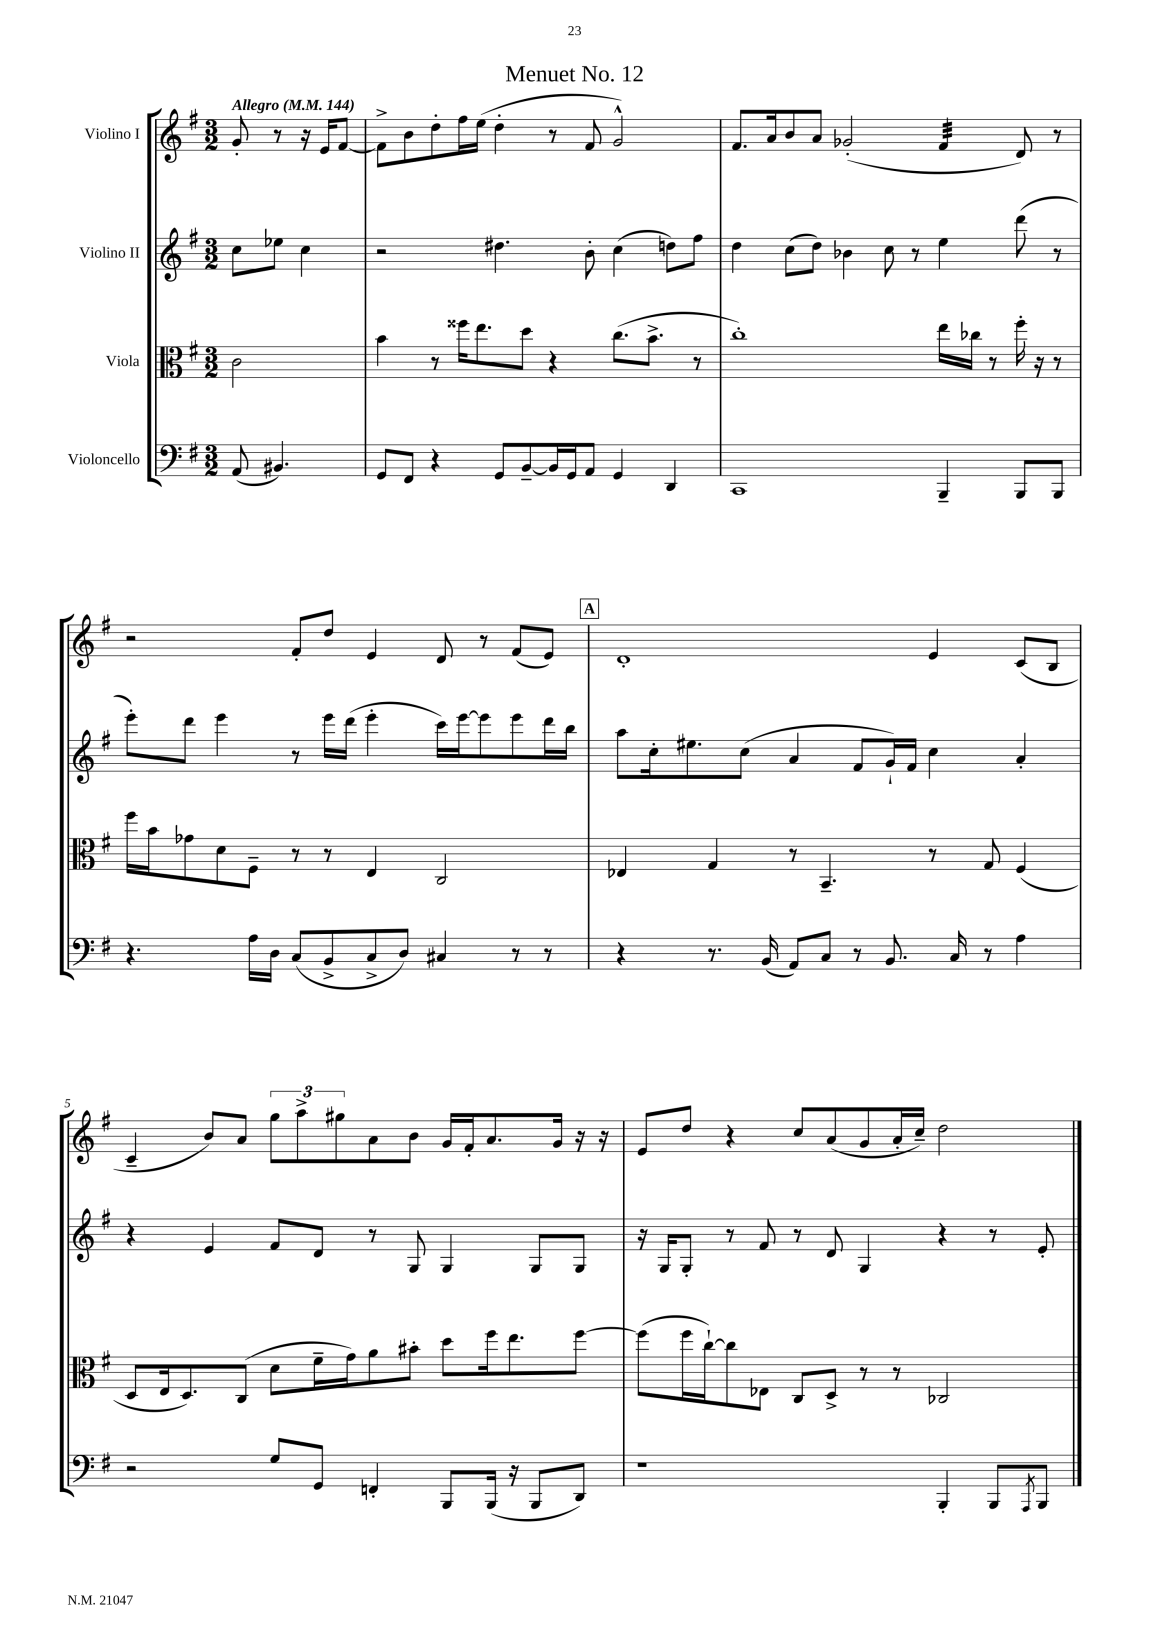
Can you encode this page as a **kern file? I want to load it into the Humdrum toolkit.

**kern	**kern	**kern	**kern
*staff4	*staff3	*staff2	*staff1
*clefF4	*clefC3	*clefG2	*clefG2
*k[f#]	*k[f#]	*k[f#]	*k[f#]
*M3/2	*M3/2	*M3/2	*M3/2
*MM144	*MM144	*MM144	*MM144
(8AA	2c	8cc	8g'
4.BB#)	.	8ee-	8r
.	.	4cc	16r
.	.	.	16e
.	.	.	[8f#
=	=	=	=
8GG	4b	2r	8f#^]
8FF#	.	.	8b
4r	8r	.	8dd'
.	16ff##	.	16ff#
.	8.ee	.	(16ee
8GG	.	4.dd#	4dd'
[8BB~	8dd	.	.
16BB]	4r	.	8r
16GG	.	.	.
8AA	.	8b'	8f#
4GG	(8.cc	(4cc	2g^^)
.	8.b^	.	.
4DD	.	8dd)	.
.	8r	8ff#	.
=	=	=	=
1CC	1cc')	4dd	8.f#
.	.	.	16a
.	.	(8cc	8b
.	.	8dd)	8a
.	.	4b-	(2g-'
.	.	8cc	.
.	.	8r	.
4BBB~	16ee	4ee	4f#
.	16cc-	.	.
.	8r	.	.
8BBB	16ff#'	(8ddd	8d)
.	16r	.	.
8BBB	8r	8r	8r
=	=	=	=
4.r	16ff#	8eee')	2r
.	16b	.	.
.	8g-	8ddd	.
.	8d	4eee	.
16A	8F#~	.	.
16D	.	.	.
(8C	8r	8r	8f#'
8BB^	8r	16eee	8dd
.	.	(16ddd	.
8C^	4E	4eee'	4e
8D)	.	.	.
4C#	2C	16ccc)	8d
.	.	[16eee	.
.	.	8eee]	8r
8r	.	8eee	(8f#
8r	.	16ddd	8e)
.	.	16bb	.
=	=	=	=
4r	4E-	8aa	1d'
.	.	16cc'	.
.	.	8.ee#	.
8.r	4G	.	.
.	.	(8cc	.
(16BB	.	.	.
8AA)	8r	4a	.
8C	4.BB~	.	.
8r	.	8f#	.
8.BB	.	16g`)	.
.	.	16f#	.
.	8r	4cc	4e
16C	.	.	.
8r	8G	.	.
4A	(4F#	4a'	(8c
.	.	.	8B
=	=	=	=
2r	8D	4r	4c~
.	16E	.	.
.	8.D)	.	.
.	.	4e	8b)
.	(8C	.	8a
8G	8d	8f#	12gg
.	.	.	12aa^
8GG	16f#~	8d	.
.	.	.	12gg#
.	16g)	.	.
4FF'	8a	8r	8a
.	8b#'	8G	8b
8BBB	8dd	4G	16g
.	.	.	16f#'
(16BBB	16ff#	.	8.a
16r	8.ee	.	.
8BBB	.	8G	.
.	.	.	16g
8DD)	[8ff#	8G	16r
.	.	.	16r
=	=	=	=
1r	(8ff#]	16r	8e
.	.	16G	.
.	16ff#	8G'	8dd
.	[16cc`)	.	.
.	8cc]	8r	4r
.	8E-	8f#	.
.	8C	8r	8cc
.	8D^	8d	(8a
.	8r	4G	8g
.	8r	.	16a'
.	.	.	16cc~)
4BBB'	2C-	4r	2dd
8BBB	.	8r	.
8qAAA	.	.	.
8BBB	.	8e'	.
==	==	==	==
*-	*-	*-	*-
